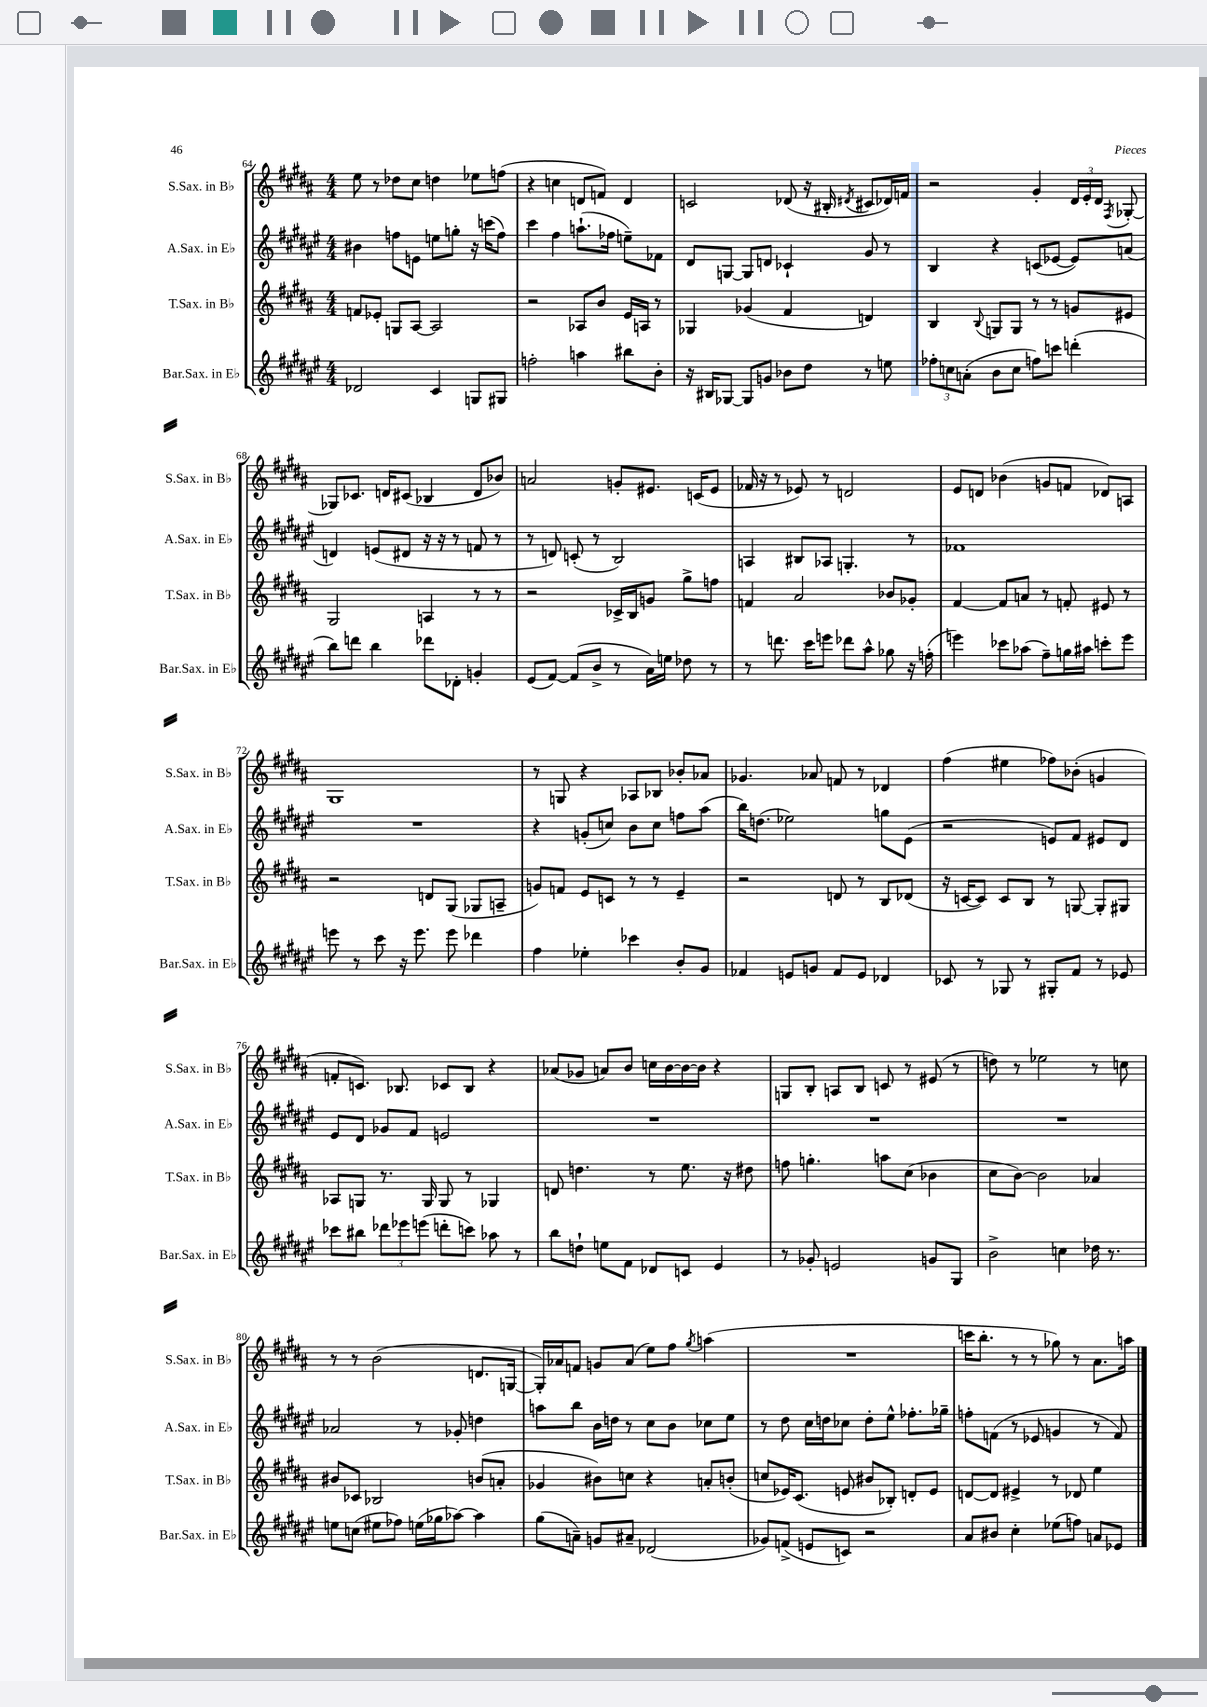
<<
\new StaffGroup <<
\new Staff = "s0" \with { instrumentName = "S.Sax. in Bb" shortInstrumentName = "S.Sax. in Bb" } {
    \clef treble \key b \major \numericTimeSignature \time 4/4
    \autoBeamOff e''8 r8 des''8[ cis''8] d''4 ees''8[ f''8]( |
    r4 c''4 d'8[ f'8]) d'4 |
    c'2 des'8( r16 bis16-. \acciaccatura { dis'8 } cis'8[ des'16) f'16] |
    r2 gis'4-. \tuplet 3/2 { dis'16[ e'16-. dis'16] } \acciaccatura { fis8 } ges8~-. |
    ges8[ ces'8.] d'16[ cis'8]( bes4 d'8[ bes'8]) |
    a'2 g'8[-. eis'8.] c'16[( eis'8] |
    fes'16 r16 r8 ees'8) r8 d'2 |
    e'8[ d'8] bes'4( g'8[ f'8] des'8[) a8] |
    gis1 |
    r8 g8 r4 aes8[ bes8] bes'8[-. aes'8] |
    ges'4. aes'8 f'8 r8 des'4 |
    fis''4( eis''4 fes''8[) bes'8]-.( g'4 |
    f'8[-. c'8.]) bes8. ces'8[ bes8] r4 |
    aes'8[( ges'8] a'8[) b'8] c''16[ b'16~ b'16~ b'16] r4 |
    g8[ b8]-. a8[ b8] c'8 r8 eis'8( r8 |
    d''8) r8 ees''2 r8 c''8 |
    r8 r8 b'2( d'8.[ g16]~ |
    g16[-.) aes'16 f'8] g'8[ aes'8]( e''8[) fis''8] \acciaccatura { gis''8 } a''4( |
    R1 |
    c'''16[ b''8.]-. r8 r8 ges''8) r8 ais'8.[ a''16] \bar "|." |
}
\new Staff = "s1" \with { instrumentName = "A.Sax. in Eb" shortInstrumentName = "A.Sax. in Eb" } {
    \clef treble \key fis \major \numericTimeSignature \time 4/4
    \autoBeamOff bis'4 f''8[ e'8] e''8[ g''8]-. r16 c'''16[( f''8]) |
    cis'''4 fis''4 a''8.[-!( fes''16] e''8[--) fes'8] |
    dis'8[ g8]~ g8[ d'8] ces'4-! gis'8 r8 |
    b4 r4 c'8[( ees'8]~ ees'8[) a'8]( |
    d'4) e'8[( dis'8] r16 r16 r8 f'8 r8 |
    r8 d'8) c'8-.( r8 b2) |
    a4 bis8[ aes8] g4.-. r8 |
    fes'1 |
    R1 |
    r4 g'8[-.( c''8]) b'8[ c''8] f''8[ ais''8]( |
    b''16[) d''8.]( ees''2) g''8[ eis'8]( |
    r2 e'8[) fis'8] eis'8[ dis'8] |
    eis'8[ dis'8] ges'8[ fis'8] e'2 |
    R1 |
    R1 |
    R1 |
    aes'2 r8 ges'8-. d''4 |
    a''8[ b''8] b'16[ d''16] r8 cis''8[ b'8] ces''8[ eis''8] |
    r8 dis''8 cis''16[ d''16 ces''8] d''8[-. eis''8]-^ fes''8.[-. ges''16]-- |
    f''8[-. f'8]( r8 ees'8 g'4 r8 f'8) \bar "|." |
}
\new Staff = "s2" \with { instrumentName = "T.Sax. in Bb" shortInstrumentName = "T.Sax. in Bb" } {
    \clef treble \key b \major \numericTimeSignature \time 4/4
    \autoBeamOff f'8[ ees'8]-. g8[ ais8]~ ais2 |
    r2 aes8[ b'8] e'16[ a16] r8 |
    ges4 ges'4( fis'4 d'4) |
    b4 \appoggiatura { b8 } g8[ g8] r8 r8 g'8[ eis'8] |
    gis2 a4 r8 r8 |
    r2 ces'16[-> b16 g'8] gis''8[-> f''8] |
    f'4 ais'2 bes'8[ ges'8]-. |
    fis'4~ fis'8[ a'8] r8 f'8-. eis'8 r8 |
    r2 d'8[ gis8]( ges8[ a8]-- |
    g'8[) f'8] e'8[ c'8] r8 r8 e'4-- |
    r2 d'8 r8 b8[ des'8]( |
    r16 c'16[~ c'8]) c'8[ b8] r8 g8~ g8[-. gis8] |
    aes8[ g8] r8. g16 g8 r8 ges4 |
    d'8 d''4. r8 e''8. r16 dis''8 |
    f''8 g''4.-. a''8[ cis''8]( bes'4 |
    cis''8[ b'8]~) b'2 aes'4 |
    bis'8[ ces'8] bes2 b'8[( a'8]-. |
    ges'4 bis'8[) c''8] r4 a'8[-. b'8]-.( |
    c''8[ ees'16) cis'8.]( e'8 bis'8[ bes8]-.) d'8[-. e'8] |
    d'8[~ d'8] eis'4-> r8 des'8 e''4 \bar "|." |
}
\new Staff = "s3" \with { instrumentName = "Bar.Sax. in Eb" shortInstrumentName = "Bar.Sax. in Eb" } {
    \clef treble \key fis \major \numericTimeSignature \time 4/4
    \autoBeamOff des'2 cis'4 g8[ gis8] |
    f''2-. a''4 bis''8[ b'8]-. |
    r16 bis16[ ges8]~ ges8[ g'8] bes'8[ dis''8] r8 e''8 |
    \tuplet 3/2 { fes''8[-. c''8 a'8]-.( } b'8[ c''8] f''8[) c'''8] d'''4-.( |
    b''8[) d'''8] b''4 des'''8[ des'8]-. g'4-. |
    eis'8[( fis'8]~) fis'8[( b'8]-> r8 ais'16[) e''16] des''8 r8 |
    r8 d'''8. cis'''16[ e'''8] des'''8[ ais''8]-^ ges''8 r16 f''16-.( |
    e'''4) ces'''8[ aes''8]( fis''8[--) g''16 ais''16] c'''8[-. e'''8] |
    e'''8 r8 cis'''8 r16 e'''8. e'''8 des'''4 |
    fis''4 ees''4-. ces'''4 b'8[-. gis'8] |
    fes'4 e'8[ g'8] fes'8[ e'8] des'4 |
    ces'8 r8 ges8 r8 gis8[-. fis'8] r8 ees'8 |
    ces'''8[ bis''8] \tuplet 3/2 { des'''8[ ees'''8 e'''8]( } d'''8[-. c'''8]) aes''8 r8 |
    b''8[ d''8]-! e''8[ fis'8] des'8[ c'8] eis'4 |
    r8 ges'8-. e'2 g'8[ gis8] |
    b'2-> c''4 des''16 r8. |
    e''8[ c''8]( eis''8[ fes''8]) e''16[( ges''16 aes''8]~) aes''4 |
    gis''8[( a'8]--) g'8[ ais'8]-- des'2( |
    ges'8[) f'8]->( e'8[ c'8]) r2 |
    ais'8[ bis'8] cis''4-. ees''8[( f''8]) a'8[ ees'8] \bar "|." |
}
>>
>>
\layout { \context { \Score currentBarNumber = #64 } }
